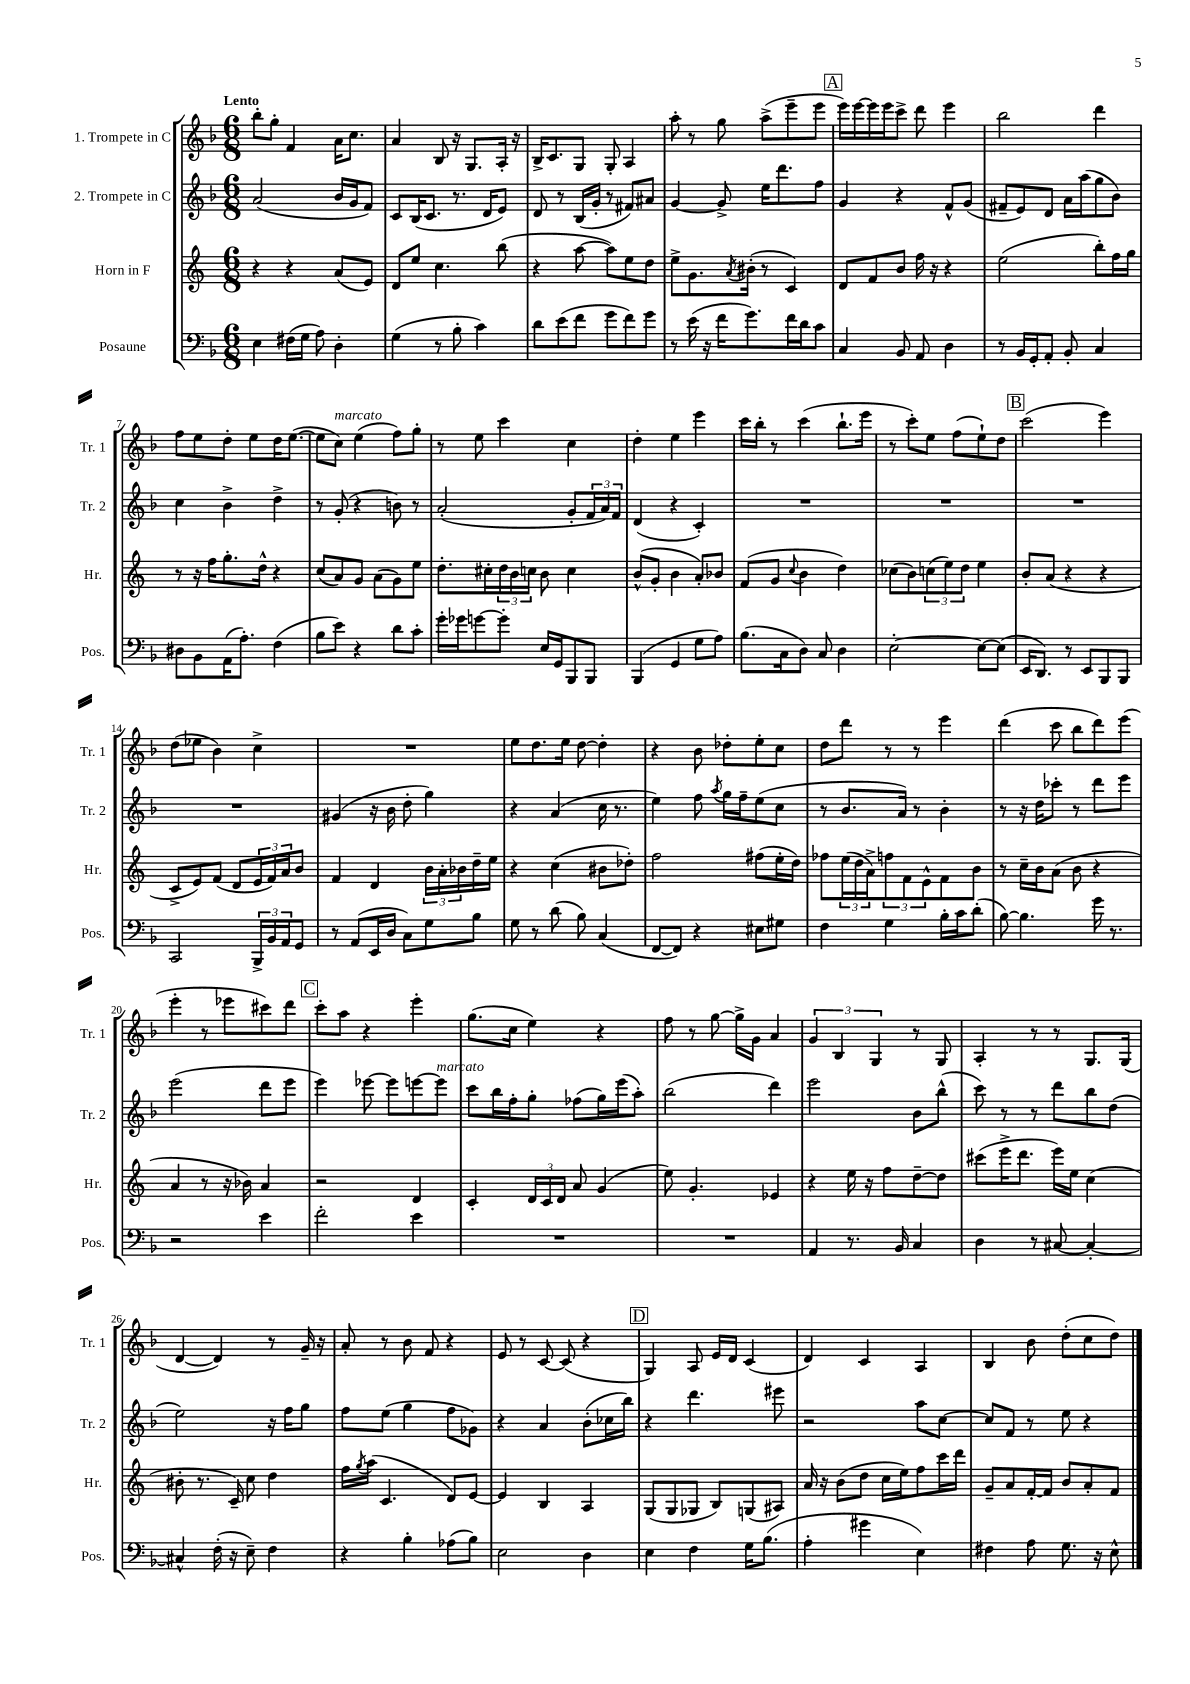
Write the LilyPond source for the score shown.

<<
\new StaffGroup <<
\new Staff = "s0" \with { instrumentName = "1. Trompete in C" shortInstrumentName = "Tr. 1" } {
    \clef treble \key f \major \numericTimeSignature \time 6/8 \tempo "Lento"
    bes''8-. g''8-. f'4 a'16 c''8. |
    a'4 bes8 r16 g8. a16-. r16 |
    bes16-> c'8. g8 g8-. a4 |
    a''8-. r8 g''8 a''8->( e'''8-- e'''8 |
    \mark \markup { \box "A" } e'''16) e'''16~ e'''16 e'''16 c'''8-> d'''8 e'''4 |
    bes''2 d'''4 |
    f''8 e''8 d''8-. e''8 d''16 e''8.~( |
    e''8 c''8^\markup { \italic "marcato" }) e''4( f''8) g''8-. |
    r8 e''8 c'''4 c''4 |
    d''4-. e''4 e'''4 |
    c'''16 bes''16-. r8 c'''4( bes''8.-! e'''16 |
    r8 c'''8-.) e''8 f''8( e''8-!) d''8 |
    \mark \markup { \box "B" } c'''2( e'''4) |
    d''8( ees''8 bes'4) c''4-> |
    R2. |
    e''8 d''8. e''16 d''8~ d''4-. |
    r4 bes'8 des''8-. e''8-. c''8 |
    d''8 d'''8 r8 r8 e'''4 |
    d'''4( c'''8 bes''8 d'''8) e'''8( |
    e'''4-. r8 ees'''8 cis'''8) d'''8 |
    \mark \markup { \box "C" } c'''8-. a''8 r4 e'''4-. |
    g''8.( c''16 e''4) r4 |
    f''8 r8 g''8~ g''16-> g'16 a'4 |
    \tuplet 3/2 { g'4 bes4 g4 } r8 g8 |
    a4-. r8 r8 g8. g16( |
    d'4~ d'4) r8 g'16-- r16 |
    a'8-. r8 bes'8 f'8 r4 |
    e'8 r8 c'8~ c'8( r4 |
    \mark \markup { \box "D" } g4) a8 e'16 d'16 c'4( |
    d'4) c'4 a4 |
    bes4 bes'8 d''8-.( c''8 d''8) \bar "|." |
}
\new Staff = "s1" \with { instrumentName = "2. Trompete in C" shortInstrumentName = "Tr. 2" } {
    \clef treble \key f \major \numericTimeSignature \time 6/8
    a'2( bes'16 g'16 f'8) |
    c'8 bes16( c'8. r8. d'16 e'8) |
    d'8 r8 bes16( g'16-. r8 fis'8) ais'8 |
    g'4~ g'8-> e''16 d'''8. f''8 |
    \mark \markup { \box "A" } g'4 r4 f'8-^ g'8( |
    fis'8-- e'8) d'8 a'16 a''16( g''8 bes'8) |
    c''4 bes'4-> d''4-> |
    r8 g'8-.( r4 b'8) r8 |
    a'2-.( g'8-. \tuplet 3/2 { f'16 a'16) f'16 } |
    d'4( r4 c'4-.) |
    R2. |
    R2. |
    \mark \markup { \box "B" } R2. |
    R2. |
    gis'4( r16 bes'16 d''8-. g''4) |
    r4 a'4( c''16 r8. |
    e''4) f''8 \acciaccatura { a''8 } g''16 f''16-- e''8( c''8 |
    r8 bes'8. a'16) r8 bes'4-. |
    r8 r16 d''16 ces'''8-. r8 d'''8 e'''8 |
    e'''2( d'''8 e'''8 |
    \mark \markup { \box "C" } e'''4) ees'''8~ ees'''8 e'''8~ e'''8^\markup { \italic "marcato" } |
    c'''8 bes''16 f''16-. g''8-. fes''8( g''16) e'''16( a''8-.) |
    bes''2( d'''4) |
    e'''2 bes'8 bes''8-^( |
    c'''8) r8 r8 d'''8 bes''8 d''8( |
    e''2) r16 f''16 g''8 |
    f''8 e''8( g''4 f''8 ges'8) |
    r4 a'4 bes'8-.( ces''16 bes''16) |
    \mark \markup { \box "D" } r4 d'''4. eis'''8 |
    r2 a''8 c''8~ |
    c''8 f'8 r8 e''8 r4 \bar "|." |
}
\new Staff = "s2" \with { instrumentName = "Horn in F" shortInstrumentName = "Hr." } {
    \clef treble \key c \major \numericTimeSignature \time 6/8
    r4 r4 a'8( e'8) |
    d'8 e''8 c''4. b''8( |
    r4 a''8~ a''8) e''8 d''8 |
    e''8-> g'8. \acciaccatura { a'8 } bis'16-.( r8 c'4) |
    \mark \markup { \box "A" } d'8 f'8 b'8 f''16 r16 r4 |
    e''2( b''8-.) f''16 g''16 |
    r8 r16 f''16 g''8.-. d''16-^ r4 |
    c''8( a'8) g'8 a'8( g'8) e''8 |
    d''8.-. cis''16-. \tuplet 3/2 { d''16 b'16 c''16 } b'8 c''4 |
    b'8-^( g'8-. b'4 a'8-.) bes'8 |
    f'8( g'8 \appoggiatura { c''8 } b'4 d''4) |
    ces''8( b'8) \tuplet 3/2 { c''8( e''8) d''8 } e''4 |
    \mark \markup { \box "B" } b'8-. a'8( r4 r4 |
    c'8-> e'8) f'8( d'8 \tuplet 3/2 { e'16 f'16) a'16 } b'8 |
    f'4 d'4 \tuplet 3/2 { b'16 a'16-. bes'16 } d''16-- e''16 |
    r4 c''4( bis'8 des''8-.) |
    f''2 fis''8( e''16-. d''16) |
    fes''8 \tuplet 3/2 { e''16( d''16 a'16->) } \tuplet 3/2 { f''8 f'8 e'8-^ } f'8 b'8 |
    r8 c''16-- b'16 a'8( b'8 r4 |
    a'4 r8 r16 bes'16) a'4 |
    \mark \markup { \box "C" } r2 d'4 |
    c'4-. \tuplet 3/2 { d'16 c'16 d'16 } a'8 g'4( |
    e''8) g'4.-. ees'4 |
    r4 e''16 r16 f''8 d''8~-- d''8 |
    cis'''8( e'''16-> d'''8. e'''16) e''16 c''4( |
    bis'8-. r8. c'16--) c''8 d''4 |
    f''16 \acciaccatura { g''8 } a''16( c'4. d'8) e'8~ |
    e'4 b4 a4 |
    \mark \markup { \box "D" } g8( g8 ges8 b8) g8( ais8) |
    a'16 r16 b'8( d''8 c''16 e''16) f''8 c'''16 d'''16 |
    g'8-- a'8 f'16~-. f'16 b'8 a'8-. f'8 \bar "|." |
}
\new Staff = "s3" \with { instrumentName = "Posaune" shortInstrumentName = "Pos." } {
    \clef bass \key f \major \numericTimeSignature \time 6/8
    e4 fis16( g16 a8) d4-. |
    g4( r8 bes8-. c'4) |
    d'8 e'8( f'8 g'8 f'8) g'8 |
    r8 e'16( r16 f'16 g'8.) f'16 d'16 c'8 |
    \mark \markup { \box "A" } c4 bes,8 a,8 d4 |
    r8 bes,16 g,16-. a,8-. bes,8-. c4 |
    dis8 bes,8 a,16( a8.-.) f4( |
    bes8 e'8) r4 d'8 c'8-. |
    g'16-. ges'16 g'8~ g'8-. e16 g,16 bes,,8 bes,,8 |
    bes,,4( g,4 g8 a8) |
    bes8.( c16 d8) c8 d4 |
    e2~-. e8~ e8( |
    \mark \markup { \box "B" } e,16 d,8.) r8 e,8 bes,,8 bes,,8 |
    c,2 \tuplet 3/2 { bes,,16-> bes,16 a,16 } g,8 |
    r8 a,8( e,16 d16 c8) g8 bes8 |
    g8 r8 d'8( bes8) c4( |
    f,8~ f,8) r4 eis8 gis8 |
    f4 g4 bes16-. c'16 d'8-.( |
    bes8~) bes4. g'16 r8. |
    r2 e'4 |
    \mark \markup { \box "C" } f'2-. e'4 |
    R2. |
    R2. |
    a,4 r8. bes,16 c4 |
    d4 r8 cis8~ cis4~-. |
    cis4-^ f16-.( r16 e8--) f4 |
    r4 bes4-. aes8( bes8) |
    e2 d4 |
    \mark \markup { \box "D" } e4 f4 g16 bes8.( |
    a4-. gis'4 e4) |
    fis4 a8 g8. r16 e8-^ \bar "|." |
}
>>
>>
